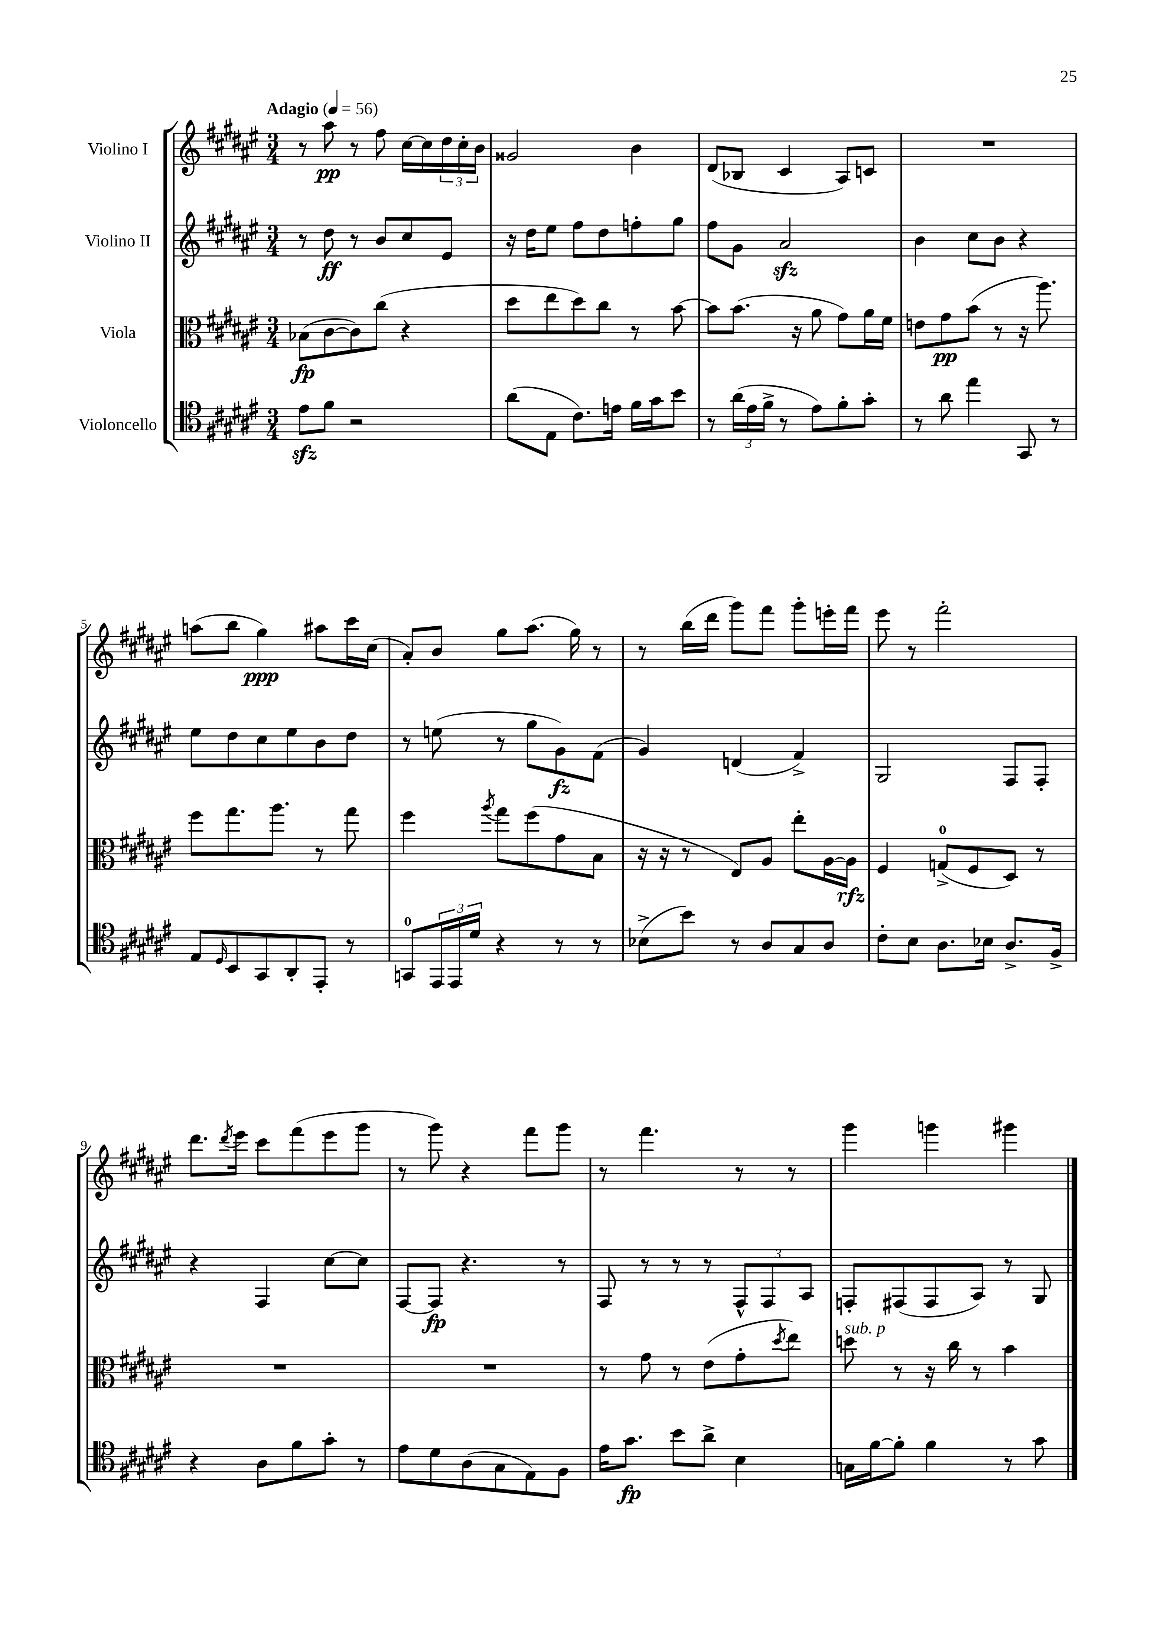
<<
\new StaffGroup <<
\new Staff = "s0" \with { instrumentName = "Violino I" } {
    \clef treble \key fis \major \numericTimeSignature \time 3/4 \tempo "Adagio" 4 = 56
    r8 ais''8\pp r8 fis''8 cis''16~ cis''16 \tuplet 3/2 { dis''16 cis''16-. b'16 } |
    gisis'2 b'4 |
    dis'8( bes8 cis'4 ais8) c'8 |
    R2. |
    a''8( b''8 gis''4\ppp) ais''8 cis'''16 cis''16( |
    ais'8-.) b'8 gis''8 ais''8.( gis''16) r8 |
    r8 b''16( dis'''16 gis'''8) fis'''8 gis'''8-. e'''16-. fis'''16 |
    eis'''8 r8 fis'''2-. |
    dis'''8. \acciaccatura { dis'''8 } eis'''16 cis'''8 fis'''8( eis'''8 gis'''8 |
    r8 gis'''8) r4 fis'''8 gis'''8 |
    r8 fis'''4. r8 r8 |
    gis'''4 g'''4 gis'''4 \bar "|." |
}
\new Staff = "s1" \with { instrumentName = "Violino II" } {
    \clef treble \key fis \major \numericTimeSignature \time 3/4
    r8 dis''8\ff r8 b'8 cis''8 eis'8 |
    r16 dis''16 eis''8 fis''8 dis''8 f''8-. gis''8 |
    fis''8 gis'8 ais'2\sfz |
    b'4 cis''8 b'8 r4 |
    eis''8 dis''8 cis''8 eis''8 b'8 dis''8 |
    r8 e''8( r8 gis''8 gis'8\fz) fis'8( |
    gis'4) d'4( fis'4->) |
    gis2 fis8 fis8-. |
    r4 fis4 cis''8~ cis''8 |
    fis8~ fis8\fp r4. r8 |
    fis8 r8 r8 r8 \tuplet 3/2 { fis8-^ fis8 ais8 } |
    f8-. fis8( fis8 ais8) r8 gis8 \bar "|." |
}
\new Staff = "s2" \with { instrumentName = "Viola" } {
    \clef alto \key fis \major \numericTimeSignature \time 3/4
    bes8\fp( cis'8~ cis'8) cis''8( r4 |
    dis''8 eis''8 dis''8) cis''8 r8 b'8~ |
    b'8 b'8.( r16 ais'8 gis'8) ais'16 fis'16 |
    e'8 gis'8\pp b'8( r8 r16 ais''8.) |
    fis''8 gis''8. ais''8. r8 gis''8 |
    fis''4 \acciaccatura { ais''8 } gis''8 fis''8( gis'8 b8 |
    r16 r16 r8 eis8) ais8 eis''8-. ais16~ ais16\rfz |
    fis4 g8-0->( fis8 dis8) r8 |
    R2. |
    R2. |
    r8 gis'8 r8 eis'8( gis'8-. \acciaccatura { dis''8 } eis''8) |
    d''8^\markup { \italic "sub. p" } r8 r16 cis''16 r8 b'4 \bar "|." |
}
\new Staff = "s3" \with { instrumentName = "Violoncello" } {
    \clef tenor \key fis \major \numericTimeSignature \time 3/4
    eis'8\sfz fis'8 r2 |
    ais'8( eis8 cis'8.) e'16 fis'16 gis'16 b'8 |
    r8 \tuplet 3/2 { ais'16( eis'16 fis'16-> } r8 eis'8) fis'8-. gis'8-. |
    r8 ais'8 eis''4 gis,8 r8 |
    eis8 \grace { dis16 } b,8 gis,8 ais,8-. eis,8-. r8 |
    g,8-0 \tuplet 3/2 { eis,16 eis,16 dis'16 } r4 r8 r8 |
    bes8->( b'8) r8 ais8 gis8 ais8 |
    cis'8-. b8 ais8. bes16 ais8.-> fis16-> |
    r4 ais8 fis'8 gis'8-. r8 |
    eis'8 dis'8 ais8( gis8 eis8) fis8 |
    eis'16 gis'8.\fp b'8 ais'8-> b4 |
    g16 fis'16~ fis'8-. fis'4 r8 gis'8 \bar "|." |
}
>>
>>
